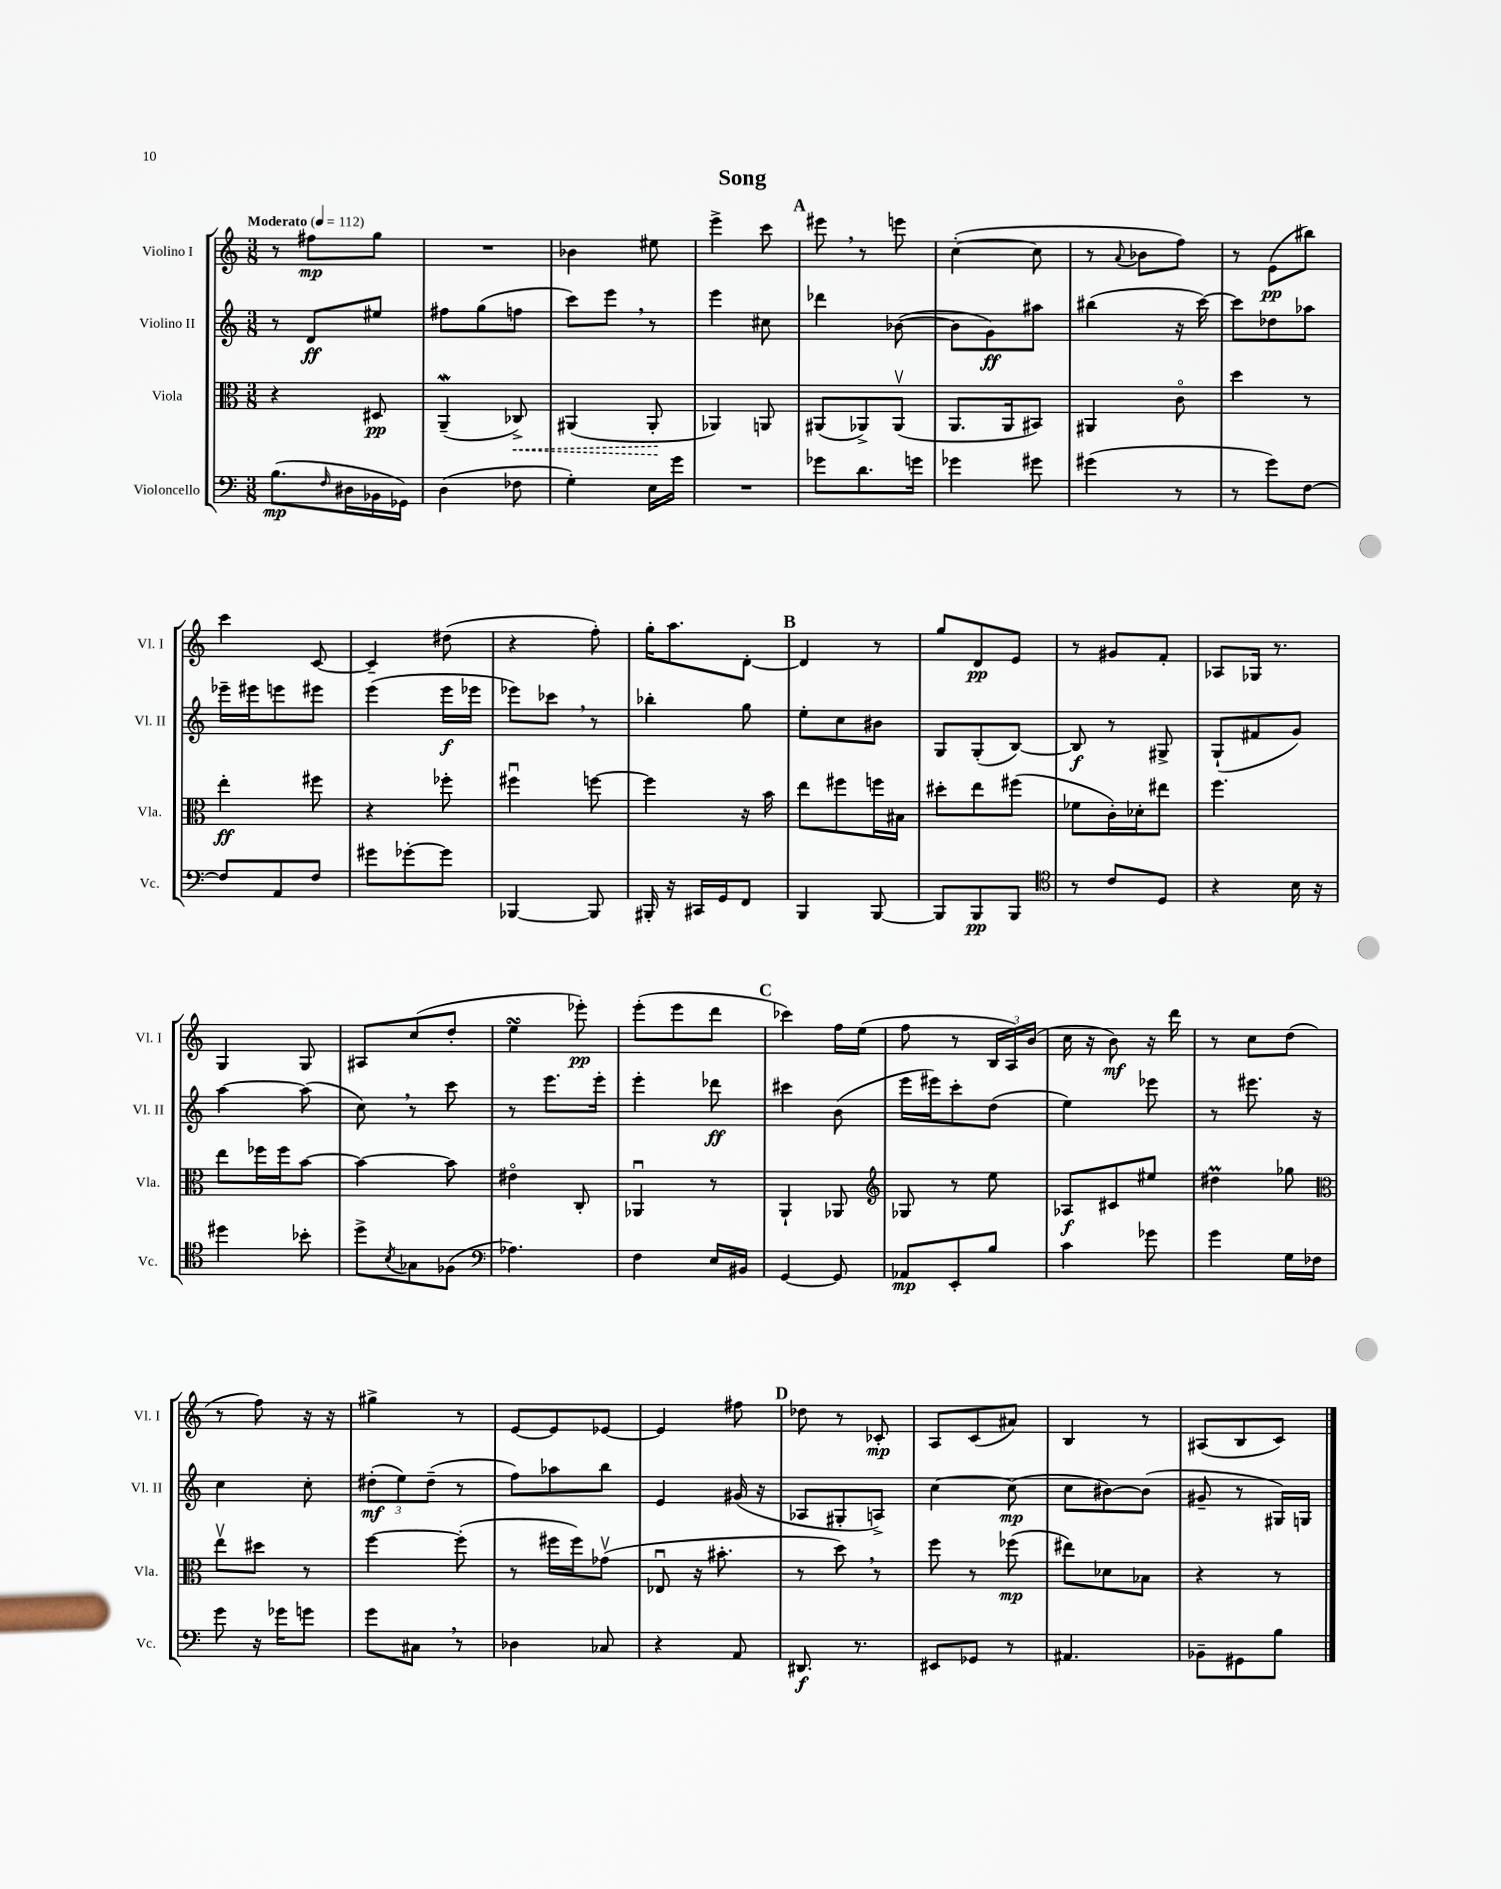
\header { title = "Song" }
<<
\new StaffGroup <<
\new Staff = "s0" \with { instrumentName = "Violino I" shortInstrumentName = "Vl. I" } {
    \clef treble \key c \major \numericTimeSignature \time 3/8 \tempo "Moderato" 4 = 112
    r8 fis''8\mp g''8 |
    R4. |
    bes'4 eis''8 |
    e'''4-> c'''8 |
    \mark \markup { \bold "A" } eis'''8 \breathe r8 e'''8 |
    c''4~-.( c''8 |
    r8 \appoggiatura { a'8 } bes'8 f''8) |
    r8 e'8\pp( bis''8) |
    c'''4 c'8~ |
    c'4-- dis''8( |
    r4 f''8-.) |
    g''16-. a''8. d'8~-. |
    \mark \markup { \bold "B" } d'4 r8 |
    g''8 d'8\pp e'8 |
    r8 gis'8 f'8-. |
    aes8 ges16 r8. |
    g4 g8 |
    ais8 c''8( d''8-. |
    e''4\turn ees'''8-.\pp) |
    e'''8-.( e'''8 d'''8 |
    \mark \markup { \bold "C" } ces'''4) f''16 e''16( |
    f''8 r8 \tuplet 3/2 { b16 a16) b'16( } |
    c''16 r16 b'8\mf) r16 d'''16 |
    r8 c''8 d''8( |
    r8 f''8) r16 r16 |
    gis''4-> r8 |
    e'8~ e'8 ees'8~ |
    ees'4 fis''8 |
    \mark \markup { \bold "D" } des''8 r8 ces'8-.\mp |
    a8 c'8( ais'8) |
    b4 r8 |
    ais8( b8 c'8) \bar "|." |
}
\new Staff = "s1" \with { instrumentName = "Violino II" shortInstrumentName = "Vl. II" } {
    \clef treble \key c \major \numericTimeSignature \time 3/8
    r8 d'8\ff eis''8 |
    fis''8 g''8( f''8 |
    c'''8) e'''8 \breathe r8 |
    e'''4 cis''8 |
    \mark \markup { \bold "A" } des'''4 bes'8~( |
    bes'8 g'8\ff) ais''8 |
    bis''4( r16 c'''16~) |
    c'''8 des''8 aes''8 |
    ees'''16-- eis'''16 e'''8 eis'''8 |
    e'''4( e'''16\f ees'''16 |
    ees'''8) ces'''8 \breathe r8 |
    bes''4-. g''8 |
    \mark \markup { \bold "B" } e''8-. c''8 bis'8 |
    g8 g8-.( b8~) |
    b8\f r8 gis8-> |
    g8-!( fis'8 g'8) |
    a''4~ a''8( |
    c''8) \breathe r8 c'''8 |
    r8 e'''8. e'''16-. |
    e'''4-. des'''8\ff |
    \mark \markup { \bold "C" } cis'''4 b'8( |
    e'''16 eis'''16) c'''8-. d''8( |
    e''4) ees'''8 |
    r8 eis'''8. r16 |
    c''4 c''8-. |
    \tuplet 3/2 { dis''8-.\mf( e''8) dis''8--( } r8 |
    f''8) aes''8 b''8 |
    e'4 gis'16( r16 |
    \mark \markup { \bold "D" } aes8 gis8-. a8->) |
    c''4~ c''8\mp( |
    c''8 bis'8~) bis'8( |
    gis'8-- r8 gis16) g16 \bar "|." |
}
\new Staff = "s2" \with { instrumentName = "Viola" shortInstrumentName = "Vla." } {
    \clef alto \key c \major \numericTimeSignature \time 3/8
    r4 dis8\pp |
    a,4--\mordent( \once \override Hairpin.style = #'dashed-line ces8->\<) |
    ais,4( ais,8-.\! |
    aes,4) a,8 |
    \mark \markup { \bold "A" } ais,8( aes,8->) aes,8\upbow( |
    a,8. a,16 bis,8) |
    ais,4 c'8\flageolet |
    d''4 r8 |
    e''4-.\ff fis''8 |
    r4 fes''8-. |
    fis''4\downbow f''8~ |
    f''4 r16 b'16 |
    \mark \markup { \bold "B" } e''8 fis''8 f''16 bis16 |
    dis''8-. e''8 fis''8( |
    fes'8 c'16-.) des'16-. eis''8 |
    f''4. |
    e''8 fes''16 fes''16 b'8~ |
    b'4~ b'8 |
    eis'4\flageolet c8-. |
    aes,4\downbow r8 |
    \mark \markup { \bold "C" } a,4-! aes,8 |
    \clef treble ges8 r8 e''8 |
    aes8\f cis'8 eis''8 |
    dis''4\prall ges''8 |
    \clef alto e''8\upbow dis''8 r8 |
    f''4~ f''8-.( |
    r8 fis''16 fis''16) ges'8\upbow( |
    ees8\downbow r16 bis'8.-. |
    \mark \markup { \bold "D" } r8 d''8) \breathe r8 |
    f''8 r8 fes''8\mp( |
    eis''8) des'8 bes8 |
    r4 r8 \bar "|." |
}
\new Staff = "s3" \with { instrumentName = "Violoncello" shortInstrumentName = "Vc." } {
    \clef bass \key c \major \numericTimeSignature \time 3/8
    b8.\mp( \grace { f16 } dis16 bes,16 ges,16) |
    d4( fes8 |
    g4-.) e16 g'16 |
    R4. |
    \mark \markup { \bold "A" } ges'8 d'8. g'16 |
    ges'4 gis'8 |
    gis'4( r8 |
    r8 g'8) f8~ |
    f8 a,8 f8 |
    gis'8 ges'8~-. ges'8 |
    bes,,4~ bes,,8 |
    bis,,16-. r16 cis,16 g,16 f,8 |
    \mark \markup { \bold "B" } b,,4 b,,8~ |
    b,,8 b,,8\pp b,,8 |
    \clef tenor r8 c'8 d8 |
    r4 b16 r16 |
    dis''4 bes'8-. |
    d''8-> \acciaccatura { b8 } ges8 fes8( |
    \clef bass aes4.) |
    f4 e16 bis,16 |
    \mark \markup { \bold "C" } g,4~ g,8 |
    aes,8\mp e,8-. b8 |
    c'4 ges'8 |
    g'4 g16 fes16 |
    g'8 r16 ges'16 g'8 |
    g'8 cis8 \breathe r8 |
    des4 ces8 |
    r4 a,8 |
    \mark \markup { \bold "D" } dis,8.\f r8. |
    eis,8 ges,8 r8 |
    ais,4. |
    bes,8-- gis,8 b8 \bar "|." |
}
>>
>>
\layout { \context { \Score \remove "Bar_number_engraver" } }
